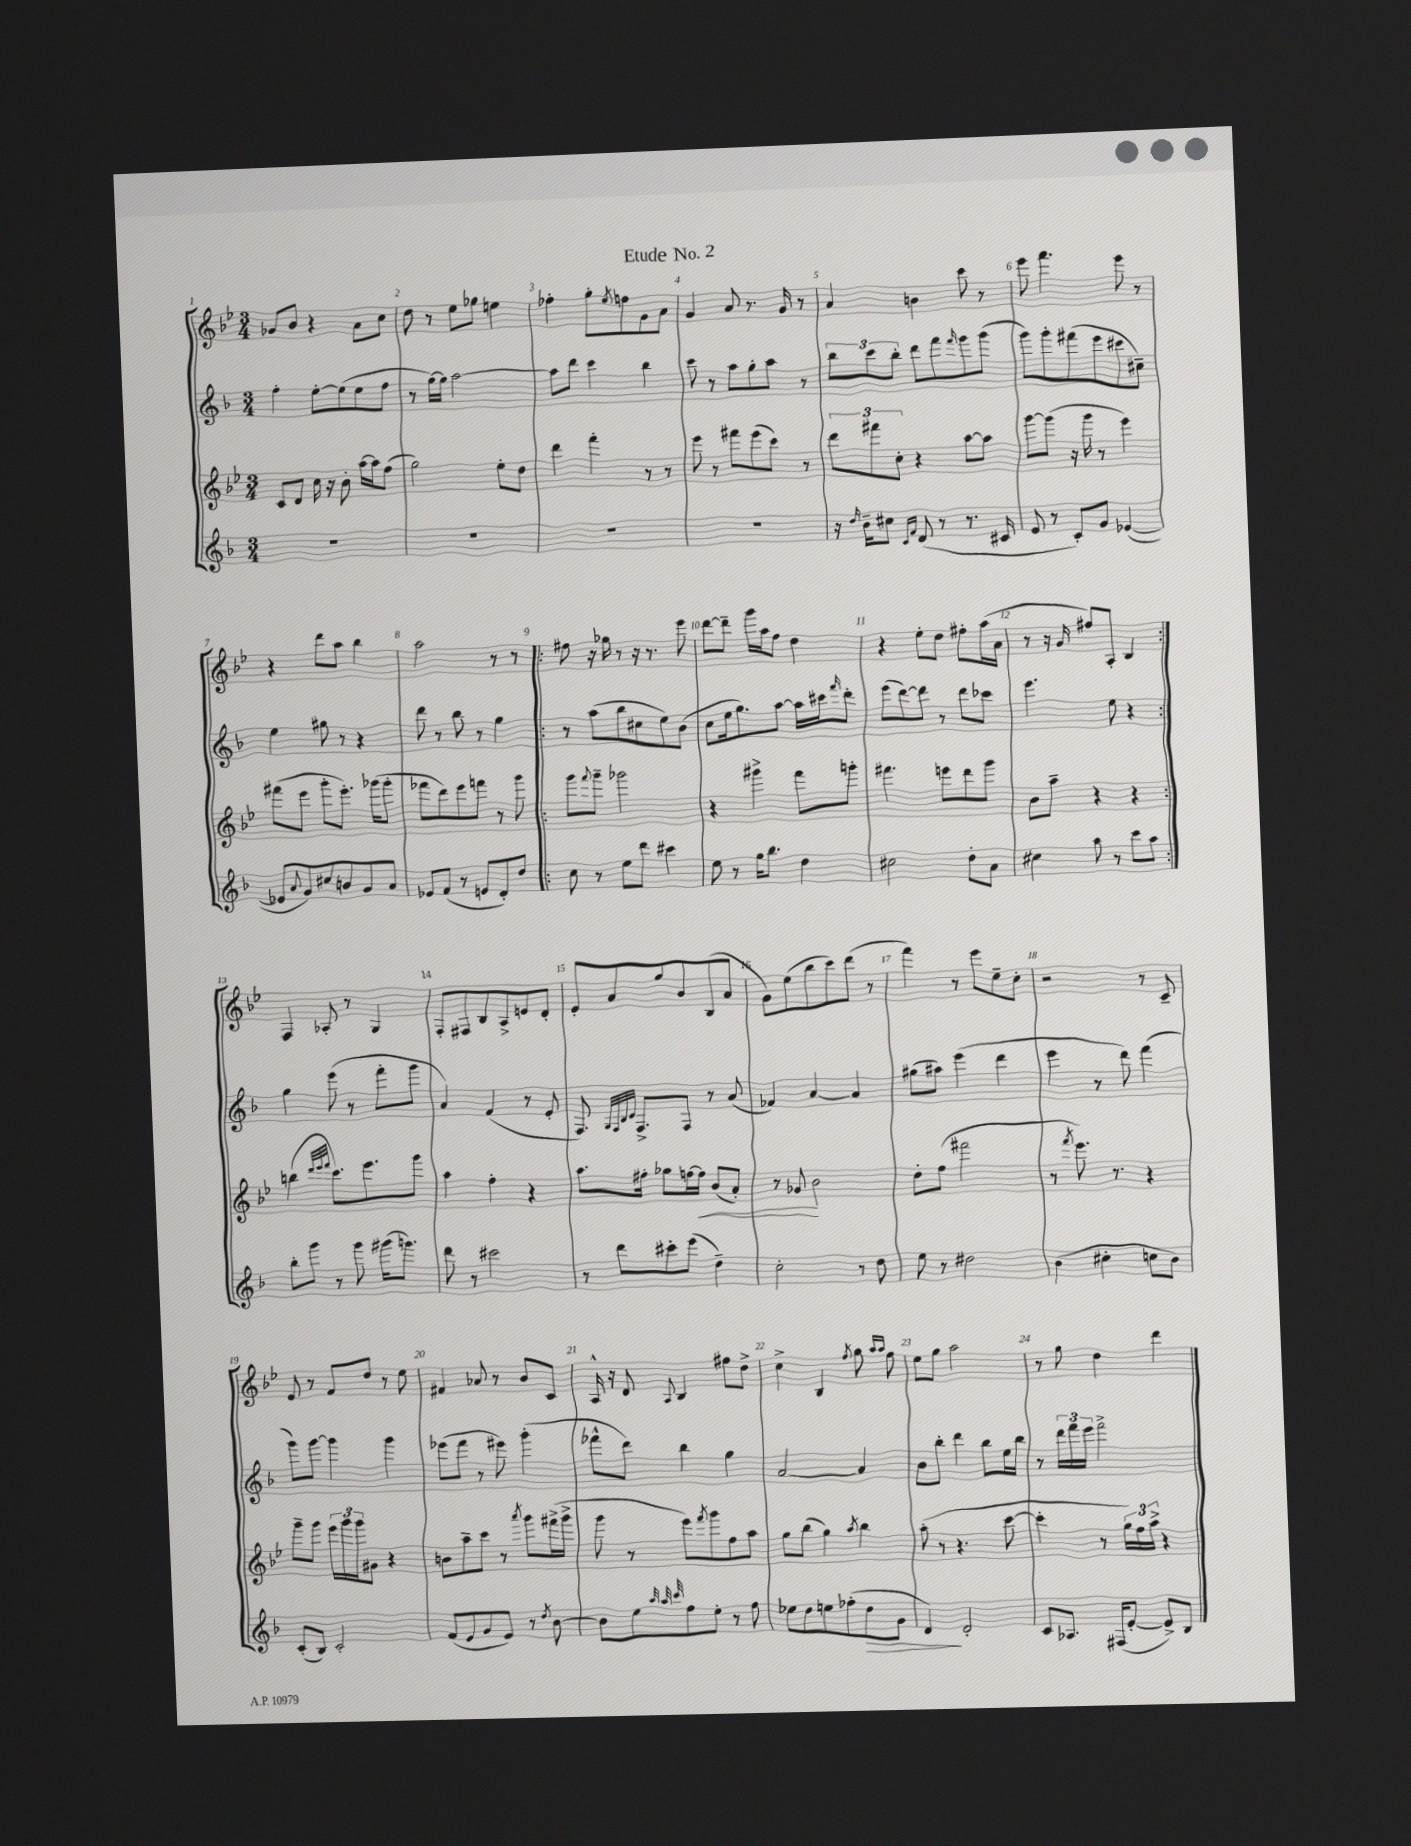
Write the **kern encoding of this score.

**kern	**kern	**kern	**kern
*staff4	*staff3	*staff2	*staff1
*clefG2	*clefG2	*clefG2	*clefG2
*k[b-]	*k[b-e-]	*k[b-]	*k[b-e-]
*M3/4	*M3/4	*M3/4	*M3/4
2.r	8c/L	4ff'\	8g-/L
.	8d/J	.	8b-/J
.	16cc\	[8ee'\L	4r
.	16r	.	.
.	8b-'\	(8ee\]	.
.	[16aa\LL	8ee\	8a\L
.	16aa\]J	.	.
.	(8ff\J	8ff\J	8cc\J
=	=	=	=
2.r	2gg\)	8r	8dd\
.	.	[16gg\LL)	8r
.	.	16gg\]JJ	.
.	.	[2aa\	8ee-\L
.	.	.	8gg-\J
.	8ee-'\L	.	4ee\
.	8dd\J	.	.
=	=	=	=
2.r	4ddd\	8aa\]L	4ff-'\
.	.	8ddd\J	.
.	4fff'\	4ccc\	8gg'\L
.	.	.	8qee-/
.	.	.	8ff\
.	8r	4bb-\	8g\
.	8r	.	8a\J
=	=	=	=
2.r	8eee-\	8ccc\	4g/
.	8r	8r	.
.	8fff#\L	8aa\L	8a/
.	(8eee-\	8gg'\	8.r
.	8ccc\J)	8aa\J	.
.	.	.	16g/
.	8r	8r	8r
=	=	=	=
16r	12ddd\L	12bb-\L	4a/
16qqdd/	.	.	.
16b-~\LK	.	.	.
.	12fff#\	12ccc\	.
8cc#\J	.	.	.
.	12cc'\J	12bb-'\J	.
16qqc/LL	.	.	.
16qqf/JJ	.	.	.
(8d/	4r	8ddd\L	4b\
8r	.	8fff\	.
.	.	16qqfff/	.
8.r	[8aa\L	8ggg\	8ccc\
.	8aa\]J	(8ggg\J	8r
16c#/	.	.	.
=	=	=	=
8e/	[8ggg\L	8ggg\L)	8eee-\
8r	(8ggg\]J	8ggg'\	4.fff\
8c'/L)	16r	(8fff#\	.
.	16ggg\	.	.
8g/J	8r	8eee\	.
([4e-/	4eee-\)	8ccc#\	8eee-\
.	.	8cc#~\J)	8r
=	=	=	=
8e-/]L	(8fff#\L	4ee\	4r
8qqa/	.	.	.
8g/)	8eee-\J	.	.
8cc#/	8ggg'\L	8gg#\	8ddd\L
8b/	8.eee-'\J)	8r	8aa\J
8g/	.	4r	4bb-\
.	(16ggg-\LK	.	.
8a/J	8ggg-'\J	.	.
=	=	=	=
8e-/L	8fff-\L	8ddd\	2aa\
(8f/J	8ddd\)	8r	.
8r	8eee-\	8bb-\	.
8e/L	8fff\J	8r	.
8d'/)	8r	4gg\	8r
8dd/J	8ggg\	.	8r
=!|:	=!|:	=!|:	=!|:
8cc\	8ggg\L	8r	8ff#\
.	8qqfff/	.	.
8r	8ggg~\J	(8aa\L	16r
.	.	.	16gg-\
8ee\L	2ggg-\	8bb-\	8r
8ddd\J	.	8cc#\	16r
.	.	.	8.r
4ccc#\	.	8ee\)	.
.	.	(8b-\J	8eee-\
=	=	=	=
8ee\	4r	8cc\L	[8ddd\L
8r	.	16ee\k	8ddd~\]J
.	.	8.gg\)	.
16gg\LK	4ggg#^\	.	16ggg\LL
8.bb-\J	.	.	16aa\J
.	.	[8aa\J	8ff\J
4dd\	8fff\L	16aa\]LL	4dd\
.	.	16ccc#\J	.
.	.	16qqfff/	.
.	8ggg'\J	8ddd'\J	.
=	=	=	=
2cc#\	4.fff#\	(8eee\L	4r
.	.	[8ddd\)	.
.	.	8ddd\]J	8ee-'\L
.	8eee\L	8r	8dd\J
8dd'\L	8ddd\	8ddd\L	8ff#'\L
8a\J	8ggg\J	8ccc-\J	(16aa\L
.	.	.	16a\JJ
=	=	=	=
4cc#\	8b-\L	4.eee\	8r
.	8aa~\J	.	16r
.	.	.	16g/
8aa\	4r	.	8ff#/L)
8r	.	8ee\	8A'/J
8ccc\L	4r	4r	4B-/
8aa\J	.	.	.
=:|!	=:|!	=:|!	=:|!
8bb-'\L	(4bb\	4gg\	4F/
8ggg\J	.	.	.
.	32qqddd/LLL	.	.
.	32qqeee-/	.	.
.	32qqfff/JJJ	.	.
8r	8.ccc\L)	(8eee\	8A-'/
8ggg\	.	8r	8r
.	8.eee-\	.	.
(16ggg#\LK	.	8fff'\L	4G/
8.ggg\J)	.	.	.
.	8ggg\J	8ggg\J	.
=	=	=	=
8ddd\	4aa\	4a/)	8F'/L
8r	.	.	8F#/
2ccc#\	4ff'\	(4f/	8B-/
.	.	.	8A^/
.	4r	8r	8e/
.	.	8e'/	8d'/J
=	=	=	=
8r	8.aa\L	8.F/)	8e-'/L
8ddd\L	.	.	8a/
.	.	32qqG/LLL	.
.	.	32qqF/	.
.	.	32qqB-/	.
.	.	32qqc/JJJ	.
.	16ff#'\Jk	8.F^/L	.
8ccc#'\	8gg-\L	.	8gg/
(8eee\J	[16ff\L	8F/J	8b-/
.	16ff\]JJ	.	.
4dd~\)	(8b-/L	8r	(8B-/
.	8a'/J)	(8a/	8a/J
=	=	=	=
2cc'\	8r	4f-/)	8g\L)
.	8g-/	.	(8ee-\
.	2b-\	[4a/	8bb-\
.	.	.	8ccc\)
8r	.	4a/]	(8ddd\J
8dd\	.	.	8r
=	=	=	=
8ee\	8dd'\L	(8gg#\L	4fff\)
8r	(8ff\J	8aa#\J)	.
2dd#\	2fff#\	(4eee\	8r
.	.	.	8eee-\L
.	.	4ddd\	8ee-~\
.	.	.	8cc'\J
=	=	=	=
(4b-\	8r	4eee\	2r
.	8qfff/	.	.
.	8.eee-\)	.	.
4cc#'\	.	8r	.
.	8.r	.	.
.	.	8ddd\)	.
8cc\L	4r	(4fff\	8r
8b-\J)	.	.	8c~/
=	=	=	=
(8c'/L	8ggg~\L	8ggg\L)	8e-/
8B-/J)	8ggg\J	[8ggg\J	8r
2c'/	24eee-\LL	4ggg\]	8f/L
.	24ggg\	.	.
.	24ggg\J	.	.
.	8g#\J	.	8dd/J
.	4r	4ggg\	8r
.	.	.	8ee-\
=	=	=	=
(8f/L	8b\L	(8eee-\L	4f#/
8e/	8aa~\	8fff\J	.
8g/	8ccc\J	8r	8a-/
8e/J)	8r	8eee#\)	8r
.	8qaaa/	.	.
8r	8ggg\L	(4ggg'\	8b-/L
8qdd/	.	.	.
[8b-\	(16fff#^\L	.	8c/J
.	16ggg^\JJ	.	.
=	=	=	=
8b-\]L	8ggg\	8fff-^^\L	16A^^/
.	.	.	16r
8ee\	8r	8ddd\J)	8d/
32qqaa/	.	.	.
32qqaa/	.	.	.
32qqccc/	.	.	8qqA/
8ff\	8eee-\L)	4bb-\	4B-/
.	8qfff/	.	.
8ee'\J	8ggg\	.	.
8r	8ff\	4gg\	8ff#\L
8ff\	8aa\J	.	8dd^\J
=	=	=	=
8ee-\L	8gg\L	[2a/	4cc^\
8dd\	(8bb-\J	.	.
8ee\	4gg\)	.	4B-/
(8ff-'\	.	.	.
.	8qaa/	.	8qff/
8dd\	4bb-\	4a/]	8gg\
.	.	.	16qqaa/LL
.	.	.	16qqaa/JJ
8g\J	.	.	8ff\
=	=	=	=
4d/)	(8aa'\	8b-\L	8ee-\L
.	8r	8bb-'\J	8gg\J
2d'/	4.r	4ddd\	2aa\
.	.	8bb-\L	.
.	[8ccc\	16ee\L	.
.	.	16bb-\JJ	.
=	=	=	=
8c/L	4ccc'\]	8r	8r
8.A-/J	.	24ddd\LL	8gg\
.	.	24fff\	.
.	.	24eee\JJ	.
.	8r	2fff^\	4dd\
(16F#/LK	.	.	.
[8e'/J	24gg\LL)	.	.
.	24ff\	.	.
.	24aa^\JJ	.	.
8e^/]L)	4r	.	4ddd\
8B-/J	.	.	.
==	==	==	==
*-	*-	*-	*-
